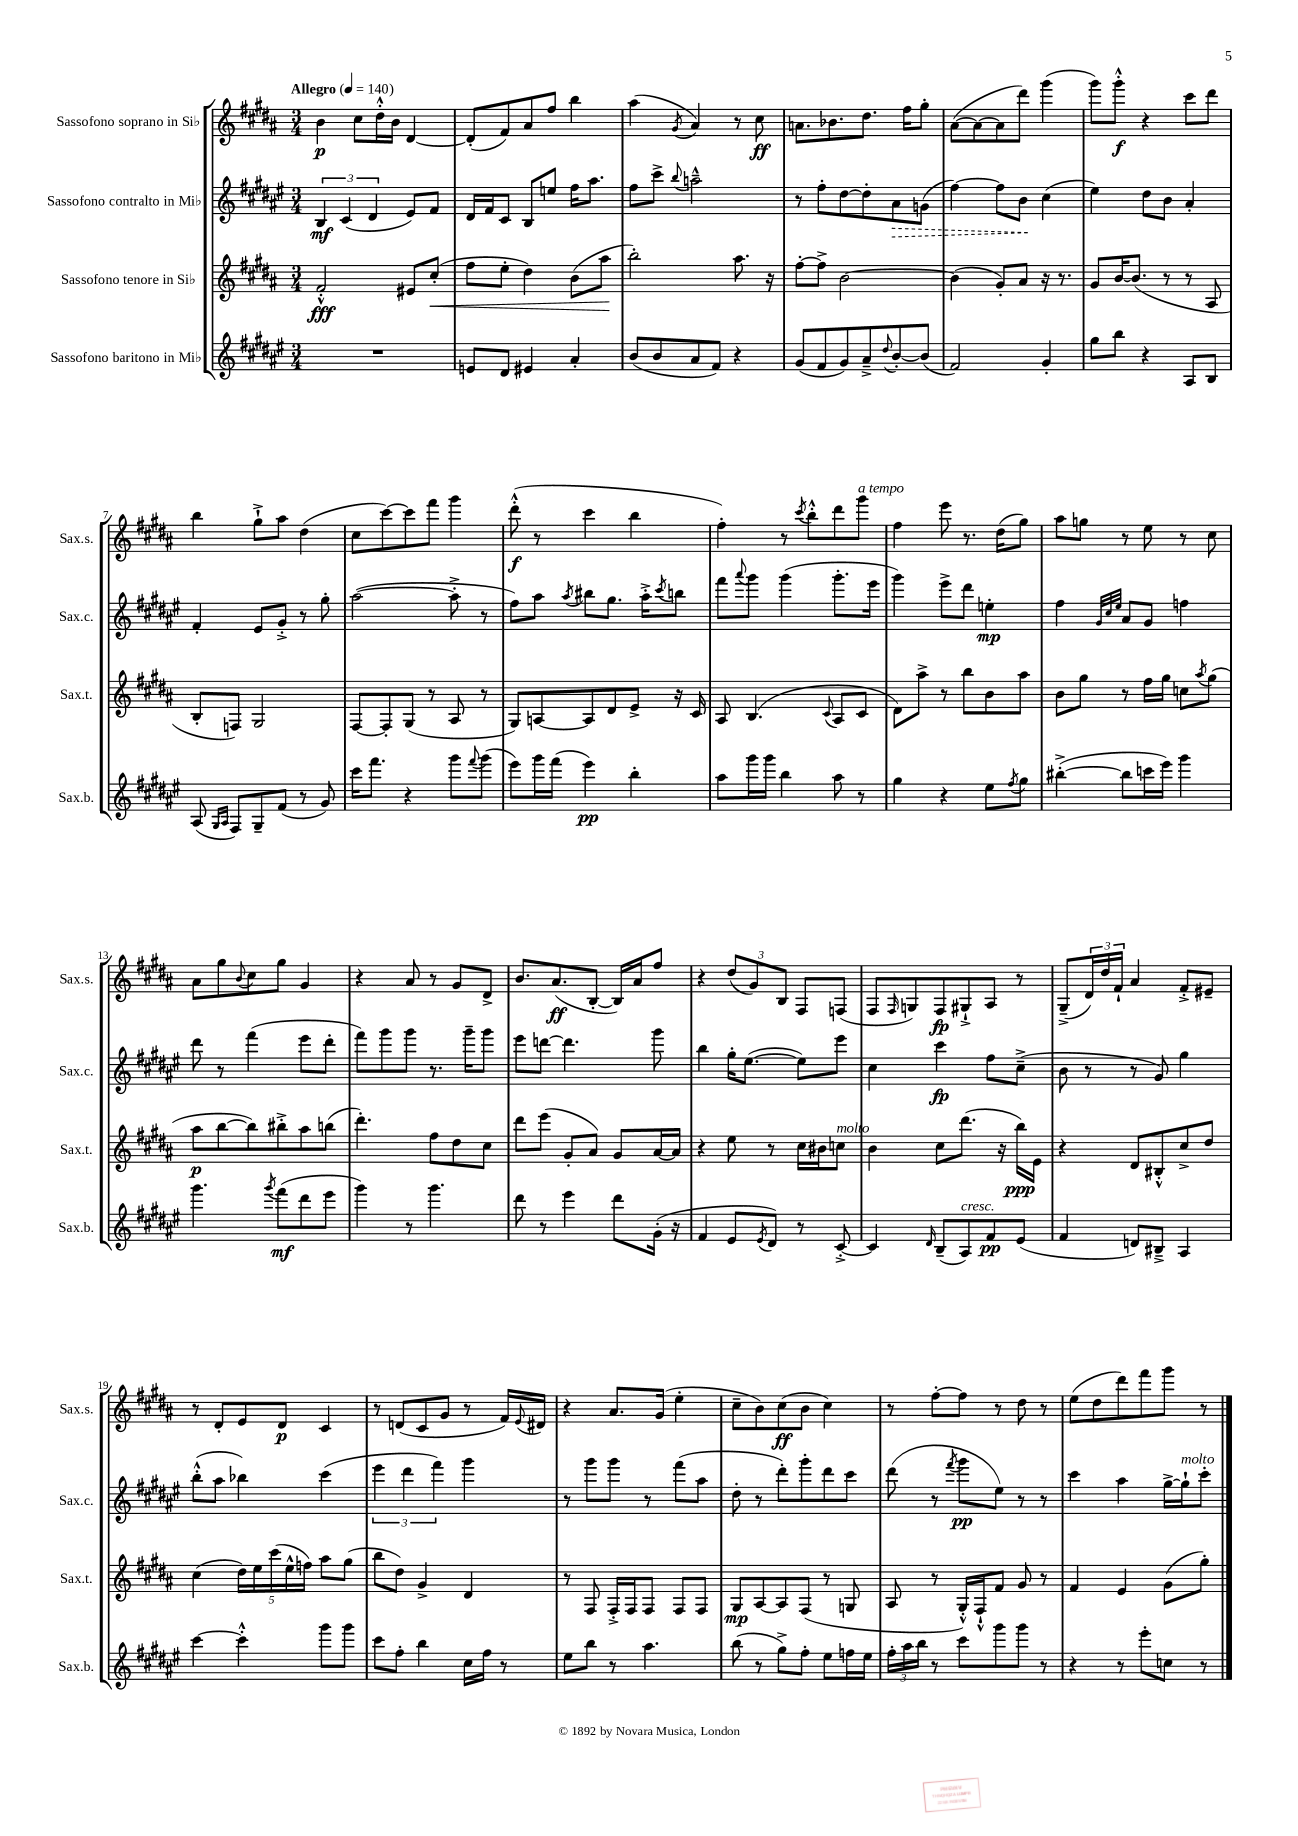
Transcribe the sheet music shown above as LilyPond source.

<<
\new StaffGroup <<
\new Staff = "s0" \with { instrumentName = "Sassofono soprano in Sib" shortInstrumentName = "Sax.s." } {
    \clef treble \key b \major \numericTimeSignature \time 3/4 \tempo "Allegro" 4 = 140
    b'4\p cis''8 dis''16-.-^ b'16 dis'4~ |
    dis'8-.( fis'8) ais'8 fis''8 b''4 |
    ais''4( \acciaccatura { gis'8 } ais'4) r8 cis''8\ff |
    a'8. bes'8. dis''8. fis''16 gis''8-. |
    ais'8~( ais'8~ ais'8 dis'''8) gis'''4( |
    gis'''8) gis'''8-.-^\f r4 cis'''8 dis'''8 |
    b''4 gis''8-!-> ais''8 dis''4( |
    cis''8 cis'''8~) cis'''8 fis'''8 gis'''4 |
    dis'''8-.-^\f( r8 cis'''4 b''4 |
    fis''4-.) r8 \acciaccatura { cis'''8 } b''8-.-^ dis'''8 gis'''8^\markup { \italic "a tempo" } |
    fis''4 e'''8 r8. dis''16( gis''8) |
    ais''8 g''8 r8 e''8 r8 cis''8 |
    ais'8 gis''8 \appoggiatura { b'8 } cis''8 gis''8 gis'4 |
    r4 ais'8 r8 gis'8 dis'8-> |
    b'8. ais'8.\ff( b8~-. b16) ais'16 fis''8 |
    r4 \tuplet 3/2 { dis''8( gis'8) b8 } fis8 f8( |
    fis8 \grace { fis16 } g8) fis8\fp gis8-!-> ais8 r8 |
    gis8--->( \tuplet 3/2 { dis'16) dis''16 fis'16-! } ais'4 fis'8-.-> eis'8-- |
    r8 dis'8-. e'8 dis'8\p cis'4 |
    r8 d'8( cis'8 gis'8 r8 fis'16) \appoggiatura { e'8 } dis'16 |
    r4 ais'8. gis'16( e''4-. |
    cis''8-- b'8) cis''8\ff( b'8 cis''4) |
    r8 fis''8~-. fis''8 r8 dis''8 r8 |
    e''8( dis''8 dis'''8) fis'''8 gis'''8 r8 \bar "|." |
}
\new Staff = "s1" \with { instrumentName = "Sassofono contralto in Mib" shortInstrumentName = "Sax.c." } {
    \clef treble \key fis \major \numericTimeSignature \time 3/4
    \tuplet 3/2 { b4\mf cis'4( dis'4 } eis'8) fis'8 |
    dis'16 fis'16 cis'8 b8 e''8 fis''16 ais''8. |
    fis''8 cis'''8-> \appoggiatura { b''8 } a''2---^ |
    r8 fis''8-. dis''8~ dis''8-. \once \override Hairpin.style = #'dashed-line ais'8\> g'8( |
    fis''4~) fis''8 b'8\! cis''4( |
    eis''4) dis''8 b'8 ais'4-. |
    fis'4-. eis'8 gis'8-.-> r8 gis''8-. |
    ais''2~( ais''8-.-> r8 |
    fis''8) ais''8 \acciaccatura { ais''8 } bis''8 gis''8. ais''16-.-> \acciaccatura { cis'''8 } b''8 |
    fis'''8 \appoggiatura { ais'''8 } gis'''8 gis'''4( gis'''8.-. eis'''16 |
    gis'''4) eis'''8-> dis'''8 e''4-.\mp |
    fis''4 \grace { gis'32 cis''32 eis''32 } ais'8 gis'8 f''4 |
    dis'''8 r8 fis'''4( eis'''8 dis'''8-. |
    fis'''8) gis'''8 gis'''8 r8. gis'''16-- gis'''8 |
    eis'''8 d'''8~ d'''4. gis'''8 |
    b''4 gis''16-. eis''8.~( eis''8) eis'''8 |
    cis''4 cis'''4\fp fis''8 cis''8--->( |
    b'8 r8 r8 gis'8) gis''4 |
    b''8-.-^( ais''8 bes''4) cis'''4( |
    \tuplet 3/2 { eis'''4 dis'''4 fis'''4) } gis'''4 |
    r8 gis'''8 gis'''8 r8 fis'''8( ais''8 |
    dis''8-. r8 dis'''8-.) gis'''8-. dis'''8 cis'''8 |
    dis'''8( r8 \acciaccatura { fis'''8 } gis'''8\pp eis''8) r8 r8 |
    cis'''4 ais''4 gis''16~-> gis''16-!^\markup { \italic "molto" } cis'''8-. \bar "|." |
}
\new Staff = "s2" \with { instrumentName = "Sassofono tenore in Sib" shortInstrumentName = "Sax.t." } {
    \clef treble \key b \major \numericTimeSignature \time 3/4
    fis'2-.-^\fff eis'8 cis''8-.\<( |
    fis''8 e''8-. dis''4) b'8( ais''8\! |
    b''2-.) ais''8. r16 |
    fis''8~-. fis''8-> b'2~ |
    b'4( gis'8-.) ais'8 r16 r8. |
    gis'8 b'16~ b'8.( r8 r8 ais8 |
    b8-. f8) gis2 |
    fis8~ fis8-. gis8( r8 ais8 r8 |
    gis8) a8~ a8 dis'8 e'8-> r16 cis'16 |
    ais8 b4.( \appoggiatura { cis'8 } ais8 cis'8 |
    dis'8) ais''8-> r8 b''8 b'8 ais''8 |
    b'8 gis''8 r8 fis''16 gis''16 c''8 \acciaccatura { ais''8 } gis''8( |
    ais''8\p b''8~ b''8) bis''8-.-> ais''8 b''8( |
    dis'''4.-.) fis''8 dis''8 cis''8 |
    dis'''8 e'''8( gis'8-. ais'8) gis'8 ais'16~ ais'16 |
    r4 e''8 r8 cis''16 bis'16 c''8^\markup { \italic "molto" } |
    b'4 cis''8 dis'''8.( r16 b''16\ppp) e'16 |
    r4 dis'8 bis8-.-^ cis''8-> dis''8 |
    cis''4( \tuplet 5/4 { dis''16) e''16 cis'''16( e''16-^ f''16) } ais''8 gis''8( |
    b''8 dis''8) gis'4-> dis'4 |
    r8 fis8 fis16-.-> fis16 fis8 fis8 fis8 |
    gis8\mp ais8~ ais8 fis8( r8 g8 |
    ais8 r8 gis16-.-^) fis16-!-^ fis'8 gis'8 r8 |
    fis'4 e'4 gis'8( gis''8-.) \bar "|." |
}
\new Staff = "s3" \with { instrumentName = "Sassofono baritono in Mib" shortInstrumentName = "Sax.b." } {
    \clef treble \key fis \major \numericTimeSignature \time 3/4
    R2. |
    e'8 dis'8 eis'4 ais'4-. |
    b'8( b'8 ais'8 fis'8) r4 |
    gis'8( fis'8 gis'8) ais'8---> \appoggiatura { dis''8 } b'8~-. b'8( |
    fis'2) gis'4-. |
    gis''8 b''8 r4 ais8 b8 |
    ais8( \grace { gis16 ais16 } fis8) gis8-- fis'8( r8 gis'8) |
    cis'''16 fis'''8. r4 gis'''8 \appoggiatura { fis'''8 } gis'''8( |
    eis'''8) gis'''16 fis'''16( eis'''4\pp) b''4-. |
    ais''8 gis'''16 gis'''16 b''4 ais''8 r8 |
    gis''4 r4 eis''8 \acciaccatura { fis''8 } gis''8 |
    bis''4~-.->( bis''8 c'''16 eis'''16) gis'''4 |
    gis'''4. \acciaccatura { gis'''8 } fis'''8\mf( dis'''8 eis'''8 |
    gis'''4) r8 gis'''4. |
    dis'''8 r8 eis'''4 dis'''8 gis'16-.( r16 |
    fis'4 eis'8 \acciaccatura { eis'8 } dis'8) r8 cis'8~-.-> |
    cis'4 \grace { dis'16 } b8--( ais8^\markup { \italic "cresc." }) fis'8\pp eis'8( |
    fis'4 d'8) bis8---> ais4 |
    cis'''4~ cis'''4-.-^ gis'''8 gis'''8 |
    cis'''8 fis''8-. b''4 cis''16 fis''16 r8 |
    eis''8 b''8 r8 ais''4. |
    b''8( r8 gis''8->) fis''8-. eis''8 f''16 eis''16 |
    \tuplet 3/2 { fis''16-. ais''16 b''16 } r8 cis'''8 gis'''8 gis'''8 r8 |
    r4 r8 eis'''8-. c''8 r8 \bar "|." |
}
>>
>>
